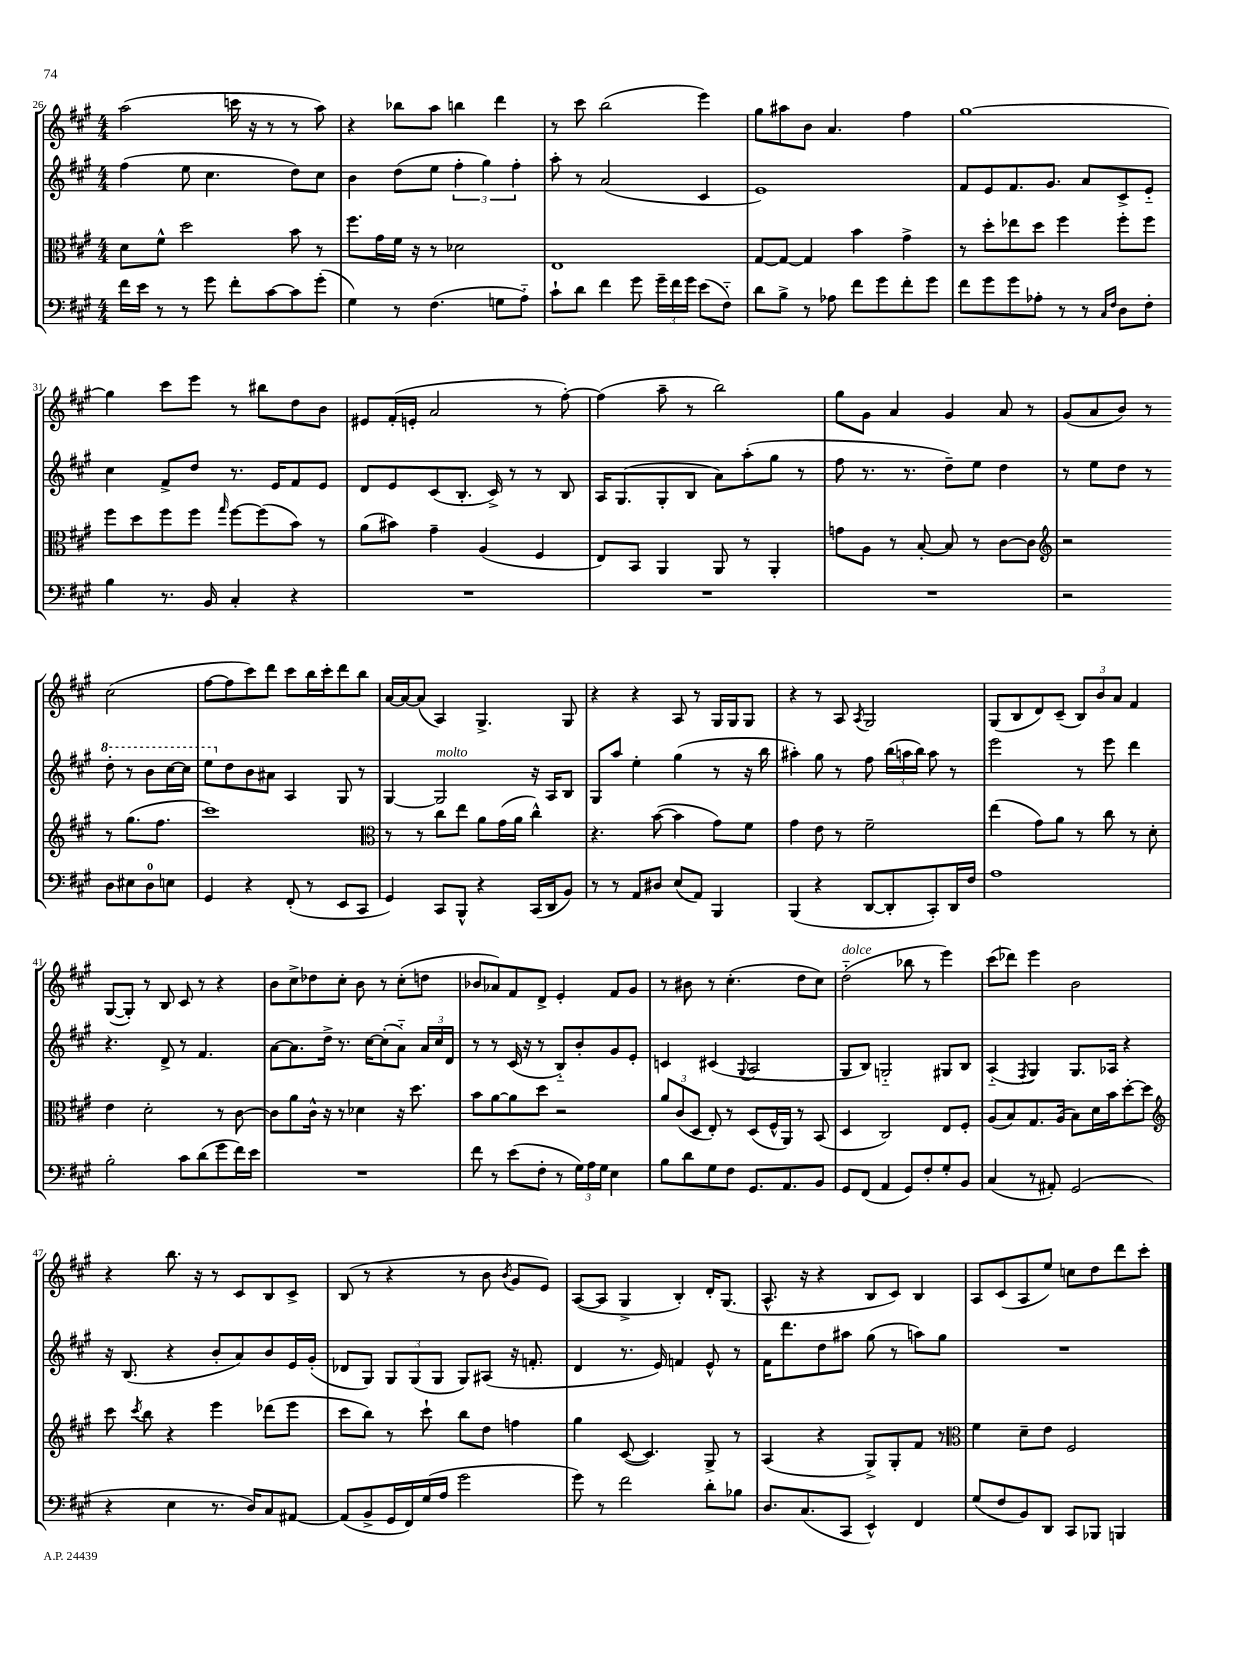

**kern	**kern	**kern	**kern
*staff4	*staff3	*staff2	*staff1
*clefF4	*clefC3	*clefG2	*clefG2
*k[f#c#g#]	*k[f#c#g#]	*k[f#c#g#]	*k[f#c#g#]
*M4/4	*M4/4	*M4/4	*M4/4
16f#	8d	(4ff#	(2aa
16e	.	.	.
8r	8f#^^	.	.
8r	2dd	8ee	.
8g#	.	4.cc#	.
8f#'	.	.	16ccc
.	.	.	16r
[8c#	.	.	8r
8c#]	8b	8dd)	8r
(8g#'	8r	8cc#	8aa)
=	=	=	=
4G#)	8.ff#	4b	4r
.	16g#	.	.
8r	16f#	(8dd	8bb-
.	16r	.	.
(4.F#	8r	8ee	8aa
.	2d-	6ff#'	4bb
.	.	6gg#)	.
8G	.	.	4ddd
.	.	6ff#'	.
8A'~)	.	.	.
=	=	=	=
8c#`	1E	8aa'	8r
8d	.	8r	8ccc#
4f#	.	(2a	(2bb
8g#	.	.	.
24g#~	.	.	.
24f#	.	.	.
24g#	.	.	.
(8e	.	4c#	4eee)
8F#'~)	.	.	.
=	=	=	=
8d	[8G#	1e)	8gg#
8B^	8G#_	.	8aa#
8r	4G#]	.	8b
8A-	.	.	4.a
8f#	4b	.	.
8g#	.	.	.
8f#'	4g#^	.	4ff#
8g#	.	.	.
=	=	=	=
8f#	8r	8f#	[1gg#
8g#	8dd'	8e	.
8g#	8ee-	8.f#	.
8A-'	8dd	.	.
.	.	8.g#	.
8r	4ff#	.	.
8r	.	8a	.
16qqC#	.	.	.
16qqF#	.	.	.
8D	8ff#'	8c#^	.
8F#'	8ff#	8e'~	.
=	=	=	=
4B	8ff#	4cc#	4gg#]
.	8dd	.	.
8.r	8ff#	8f#^	8ccc#
.	8ff#	8dd	8eee
16BB	.	.	.
.	16qqgg#	.	.
4C#'	[8ff#	8.r	8r
.	(8ff#]	.	8bb#
.	.	16e	.
4r	8b)	8f#	8dd
.	8r	8e	8b
=	=	=	=
1r	(8a	8d	8e#
.	8b#)	8e	(16f#'
.	.	.	16e'
.	4g#~	(8c#	2a
.	.	8.B'	.
.	(4A	.	.
.	.	16c#^)	.
.	.	8r	.
.	4F#	8r	8r
.	.	8B	[8ff#')
=	=	=	=
1r	8E)	16A	(4ff#]
.	.	(8.G#	.
.	8BB	.	.
.	4AA	8G#'	8aa~
.	.	8B	8r
.	8AA	8a)	2bb)
.	8r	(8aa'	.
.	4AA'	8gg#	.
.	.	8r	.
=	=	=	=
1r	8g	8ff#	8gg#
.	8A	8.r	8g#
.	8r	.	4a
.	.	8.r	.
.	[8B'	.	.
.	8B]	8dd~)	4g#
.	8r	8ee	.
.	[8c#	4dd	8a
.	8c#]	.	8r
=	=	=	=
*	*clefG2	*	*
2r	2r	8r	(8g#
.	.	8ee	8a
.	.	8dd	8b)
.	.	8r	8r
8D	8r	8ddd'	(2cc#
8E#	(8.gg#	8r	.
8D	.	8bb	.
.	8.ff#	.	.
8E	.	[16ccc#	.
.	.	16ccc#]	.
=	=	=	=
4GG#	1ccc#)	8eee	[8ff#
.	.	8dd	8ff#]
4r	.	8b	8ccc#)
.	.	8a#	8ddd
(8FF#'	.	4A	8ccc#
8r	.	.	16bb
.	.	.	16ccc#'
8EE	.	8G#	8ddd
8CC#	.	8r	8bb
=	=	=	=
*	*clefC3	*	*
4GG#)	8r	[4G#	[16a
.	.	.	16a_
.	8r	.	(8a]
8CC#	8cc#	2G#]	4A)
8BBB^^	8ee	.	.
4r	8a	.	4.G#^
.	(16g#	.	.
.	16a	.	.
(16CC#	4cc#^^)	16r	.
16DD	.	16A	.
8BB)	.	8B	8G#
=	=	=	=
8r	4.r	8G#	4r
8r	.	8aa	.
8AA	.	4ee'	4r
8D#	([8b	.	.
(8E	4b]	(4gg#	8A
8AA)	.	.	8r
4BBB	8g#)	8r	16G#
.	.	.	16G#
.	8f#	16r	8G#
.	.	16bb	.
=	=	=	=
(4BBB	4g#	4aa#')	4r
4r	8e	8gg#	8r
.	8r	8r	8A
.	.	.	8qA
[8DD	2f#~	8ff#	2G#
8DD']	.	(24bb	.
.	.	24aa	.
.	.	24bb)	.
8CC#')	.	8aa	.
16DD	.	8r	.
16F#	.	.	.
=	=	=	=
1A	(4ee	2eee	(8G#
.	.	.	8B
.	8g#)	.	8d)
.	8a	.	(8c#~
.	8r	8r	12B)
.	.	.	12b
.	8cc#	8eee	.
.	.	.	12a
.	8r	4ddd	4f#
.	8d'	.	.
=	=	=	=
2B'	4e	4.r	([8G#
.	.	.	8G#'])
.	2d'	.	8r
.	.	8d^	8B
8c#	.	8r	8c#
(8d	.	4.f#	8r
8g#	8r	.	4r
16f#)	[8c#	.	.
16e	.	.	.
=	=	=	=
1r	8c#]	[8a	8b
.	8a	8.a]	8cc#^
.	16c#^^	.	8dd-
.	16r	16dd^	.
.	8r	8.r	8cc#'
.	4d-	.	8b
.	.	[16cc#	.
.	.	(8cc#']	8r
.	16r	8a'~)	(8cc#'
.	8.dd	.	.
.	.	24a	8dd
.	.	24cc#	.
.	.	24d	.
=	=	=	=
8f#	8b	8r	8b-
8r	[8a	8r	8a-)
(8e	8a]	(16c#	8f#
.	.	16r	.
8F#'	8dd	8r	8d^
8r	2r	8B'~)	4e'
24G#)	.	8b'	.
24A	.	.	.
24G#	.	.	.
4E	.	8g#	8f#
.	.	8e'	8g#
=	=	=	=
8B	12a	4c	8r
.	(12c#	.	.
8d	.	.	8b#
.	12D	.	.
8G#	8E')	(4c#	8r
8F#	8r	.	(4.cc#'
.	.	8qqG#	.
8.GG#	(8D	2A	.
.	16F#^^	.	.
8.AA	16AA)	.	.
.	8r	.	8dd
8BB	(8BB	.	8cc#)
=	=	=	=
8GG#	4D	8G#	(2dd'~
(8FF#	.	8B)	.
4AA	2C#)	2G'~	.
8GG#)	.	.	8bb-
8F#'	.	.	8r
8G#'	8E	8G#	4eee)
8BB	8F#'	8B	.
=	=	=	=
(4C#	(8A	(4A'~	(8ccc#
.	8B)	.	8ddd-)
.	.	8qF#	.
8r	8.G#	4G#)	4eee
8AA#')	.	.	.
.	(16A	.	.
(2GG#	8B)	8.G#	2b
.	16d	.	.
.	16b	16A-	.
.	[8dd'	4r	.
.	8dd]	.	.
=	=	=	=
*	*clefG2	*	*
4r	8ccc#	16r	4r
.	.	(8.B	.
.	8qccc#	.	.
.	8bb	.	.
4E	4r	4r	8.bb
.	.	.	16r
8.r	4eee	8b'	8r
.	.	8a)	8c#
16D)	.	.	.
8C#	(8ddd-	8b	8B
[8AA#	8eee	16e	8c#^
.	.	(16g#'	.
=	=	=	=
(8AA#]	8ccc#	8d-	(8B
8BB^	8bb)	8G#)	8r
16GG#	8r	12G#	4r
16FF#)	.	.	.
.	.	(12G#	.
(16G#	8ccc#`	.	.
.	.	12G#	.
16A	.	.	.
2g#	8bb	8G#)	8r
.	8dd	(8A#	8b
.	.	.	8qb
.	4ff	16r	8g#
.	.	8.f'	.
.	.	.	8e)
=	=	=	=
8g#)	4gg#	4d	([8A
8r	.	.	8A]
2f#	([8c#	8.r	4G#^
.	4.c#])	.	.
.	.	16e)	.
.	.	4f	4B')
8d'	8G#^	8e^^	16d'
.	.	.	(8.G#
8B-	8r	8r	.
=	=	=	=
8.D	(4A	16f#	8.A^^
.	.	8.ddd	.
(8.C#	.	.	16r
.	4r	8dd	4r
8CC#	.	8aa#	.
4EE^^)	8G#^)	(8gg#	8B
.	8G#'	8r	8c#)
4FF#	8f#	8aa)	4B
.	8r	8gg#	.
=	=	=	=
*	*clefC3	*	*
(8G#	4f#	1r	8A
8F#	.	.	(8c#
8BB)	8d~	.	8A
8DD	8e	.	8ee)
8CC#	2F#	.	8cc
8BBB-	.	.	8dd
4BBB	.	.	8ddd
.	.	.	8ccc#'
==	==	==	==
*-	*-	*-	*-
